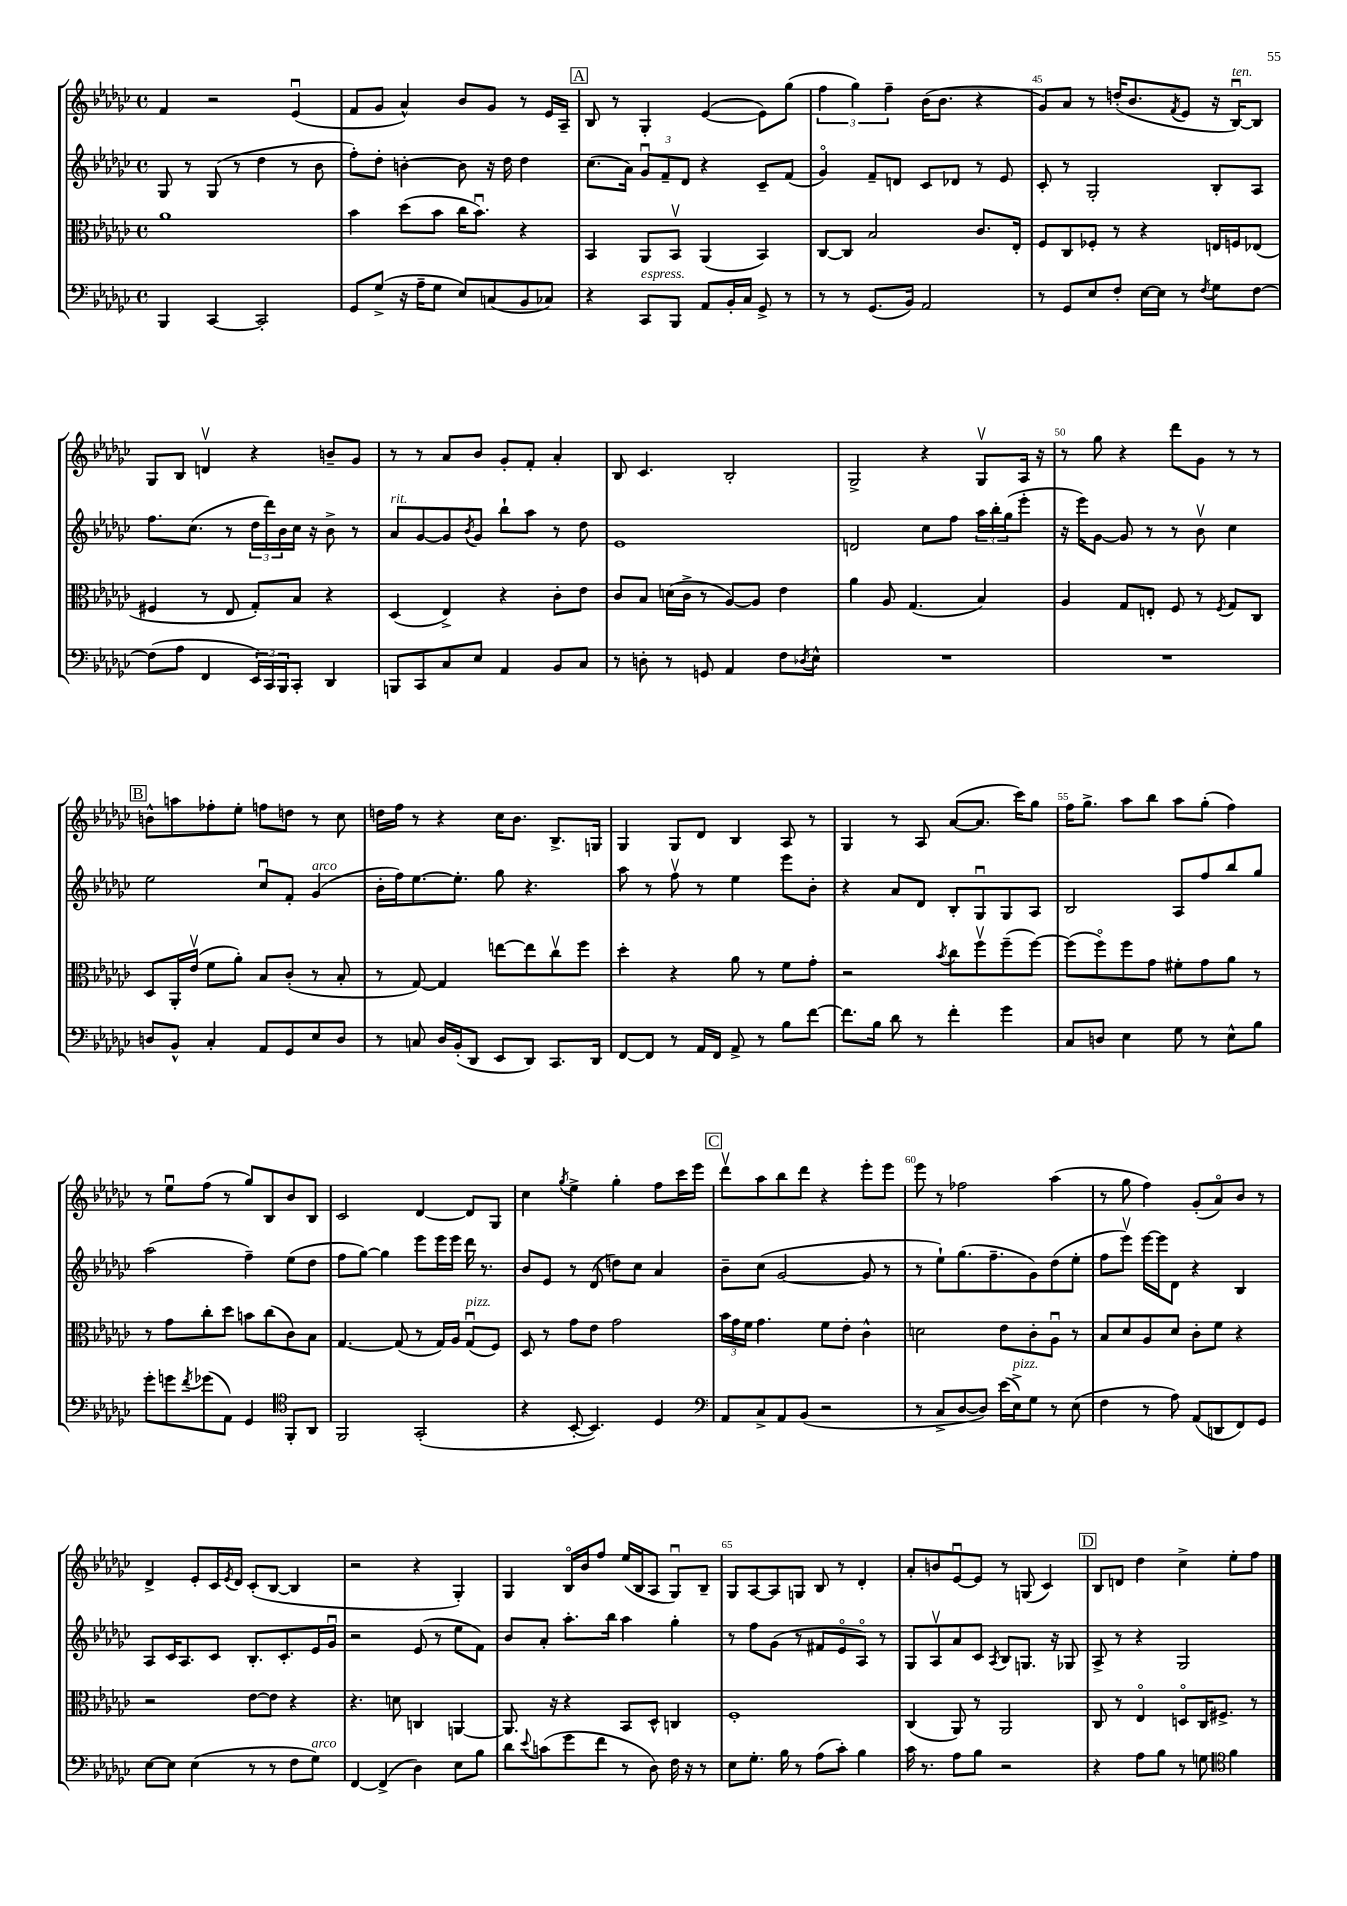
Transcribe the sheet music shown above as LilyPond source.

<<
\new StaffGroup <<
\new Staff = "s0" {
    \clef treble \key ges \major \defaultTimeSignature \time 4/4
    f'4 r2 ees'4\downbow( |
    f'8 ges'8 aes'4-^) bes'8 ges'8 r8 ees'16 aes16-- |
    \mark \markup { \box "A" } bes8 r8 ges4-. ees'4~( ees'8) ges''8( |
    \tuplet 3/2 { f''4 ges''4) f''4-- } bes'16( bes'8. r4 |
    ges'8) aes'8 r8 d''16-.( bes'8. \acciaccatura { f'8 } ees'8 r16 bes16~\downbow^\markup { \italic "ten." }) bes8 |
    ges8 bes8 d'4\upbow r4 b'8-- ges'8 |
    r8 r8 aes'8 bes'8 ges'8-. f'8-. aes'4-. |
    bes8 ces'4. bes2-. |
    ges2-> r4 ges8\upbow aes16 r16 |
    r8 ges''8 r4 des'''8 ges'8 r8 r8 |
    \mark \markup { \box "B" } b'8-^ a''8 fes''8-. ees''8-. f''8 d''8 r8 ces''8 |
    d''16 f''16 r8 r4 ces''16 bes'8. bes8.-> g16 |
    ges4 ges8 des'8 bes4 aes8 r8 |
    ges4 r8 aes8 aes'8~( aes'8. ces'''16) ges''8 |
    f''16 ges''8.-> aes''8 bes''8 aes''8 ges''8-.( f''4) |
    r8 ees''8\downbow f''8( r8 ges''8) bes8 bes'8 bes8 |
    ces'2 des'4~ des'8 ges8 |
    ces''4 \acciaccatura { ges''8 } ees''4-> ges''4-. f''8 ces'''16 ees'''16 |
    \mark \markup { \box "C" } des'''8\upbow aes''8 bes''8 des'''8 r4 ees'''8-. ees'''8 |
    ees'''8 r8 fes''2 aes''4( |
    r8 ges''8 f''4) ges'8-.( aes'8\flageolet) bes'8 r8 |
    des'4-> ees'8-. ces'16 \acciaccatura { ees'8 } des'16 ces'8-.( bes8~ bes4 |
    r2 r4 ges4-.) |
    ges4 bes16\flageolet bes'16 f''8 ees''16( bes16 aes8 ges8\downbow) bes8-- |
    ges8 aes8~ aes8 g8 bes8 r8 des'4-. |
    aes'8-. b'8 ees'8~\downbow ees'8 r8 g8( ces'4) |
    \mark \markup { \box "D" } bes8 d'8 des''4 ces''4-> ees''8-. f''8 \bar "|." |
}
\new Staff = "s1" {
    \clef treble \key ges \major \defaultTimeSignature \time 4/4
    ges8 r8 ges8( r8 des''4 r8 bes'8 |
    f''8-.) des''8-. b'4~-. b'8 r16 des''16 des''4 |
    \mark \markup { \box "A" } ces''8.( aes'16) \tuplet 3/2 { ges'8\downbow f'8-- des'8 } r4 ces'8-- f'8( |
    ges'4\flageolet) f'8-- d'8 ces'8 des'8 r8 ees'8 |
    ces'8-. r8 ges2-. bes8-. aes8 |
    f''8. ces''8.( r8 \tuplet 3/2 { des''16 des'''16) bes'16 } ces''16 r16 bes'8-> r8 |
    aes'8^\markup { \italic "rit." } ges'8~ ges'8 \acciaccatura { bes'8 } ges'8 bes''8-! aes''8 r8 des''8 |
    ees'1 |
    d'2 ces''8 f''8 \tuplet 3/2 { aes''16 bes''16-. ges''16( } ees'''8-. |
    r16 ees'''16) ges'8~ ges'8 r8 r8 bes'8\upbow ces''4 |
    \mark \markup { \box "B" } ees''2 ces''8\downbow f'8-. ges'4^\markup { \italic "arco" }( |
    bes'16-. f''16) ees''8.~ ees''8.-. ges''8 r4. |
    aes''8 r8 f''8\upbow r8 ees''4 ees'''8 bes'8-. |
    r4 aes'8 des'8 bes8-. ges8\downbow ges8 aes8 |
    bes2 aes8 f''8 bes''8 ges''8 |
    aes''2( f''4--) ees''8( des''8 |
    f''8 ges''8~) ges''4 ees'''8 ees'''16 ees'''16 des'''16 r8. |
    bes'8 ees'8 r8 des'8( d''8) ces''8 aes'4 |
    \mark \markup { \box "C" } bes'8-- ces''8( ges'2~ ges'8 r8 |
    r8 ees''8-!) ges''8.( f''8.-- ges'8) des''8( ees''8-. |
    f''8 ees'''8\upbow) ees'''16~ ees'''16 des'8 r4 bes4 |
    aes8 ces'16 aes8. ces'8 bes8.-. ces'8.-. ees'16 ges'16\downbow |
    r2 ees'8( r8 ees''8 f'8) |
    bes'8 aes'8-. aes''8.-. bes''16 aes''4 ges''4-. |
    r8 f''8 ges'8( r8 fis'8 ees'8\flageolet aes8\flageolet) r8 |
    ges8 aes8\upbow aes'8 ces'8 \acciaccatura { aes8 } bes8 g8. r16 ges8 |
    \mark \markup { \box "D" } aes8-> r8 r4 ges2 \bar "|." |
}
\new Staff = "s2" {
    \clef alto \key ges \major \defaultTimeSignature \time 4/4
    aes'1 |
    bes'4 des''8( bes'8 ces''16 bes'8.\downbow) r4 |
    \mark \markup { \box "A" } bes,4 aes,8 bes,8\upbow aes,4( bes,4) |
    ces8~ ces8 bes2 ces'8. ees16-. |
    f8 ces8 fes8-. r8 r4 e16 f16 ees8( |
    fis4 r8 ees8 ges8-.) bes8 r4 |
    des4( ees4->) r4 ces'8-. ees'8 |
    ces'8 bes8 d'16( ces'16-> r8 aes8~) aes8 ees'4 |
    aes'4 aes8 ges4.( bes4) |
    aes4 ges8 e8-. f8 r8 \acciaccatura { f8 } ges8 ces8 |
    \mark \markup { \box "B" } des8 aes,16-. ees'16\upbow( f'8 aes'8-.) bes8 ces'8-.( r8 bes8-. |
    r8 ges8~) ges4 e''8~ e''8 ces''8\upbow f''8 |
    des''4-. r4 aes'8 r8 f'8 ges'8-. |
    r2 \acciaccatura { bes'8 } ces''8 f''8\upbow f''8--( f''8~) |
    f''8( f''8\flageolet) f''8 ges'8 fis'8-. ges'8 aes'8 r8 |
    r8 ges'8 ces''8-. des''8 b'8 ces''8( ces'8) bes8 |
    ges4.~ ges8( r8 ges16) aes16 ges8\downbow^\markup { \italic "pizz." }( f8) |
    des8 r8 ges'8 ees'8 ges'2 |
    \mark \markup { \box "C" } \tuplet 3/2 { bes'16 ges'16 f'16 } ges'4. f'8 ees'8-. ces'4-^ |
    d'2 ees'8 ces'8-. aes8\downbow r8 |
    bes8 des'8 aes8 des'8 ces'8-. f'8 r4 |
    r2 ees'8~ ees'8 r4 |
    r4. d'8 c4 a,4~ |
    a,8. r16 r4 bes,8 des8-^ c4 |
    f1-. |
    ces4( aes,8) r8 aes,2 |
    \mark \markup { \box "D" } ces8 r8 ees4\flageolet d8\flageolet ces16 fis8.-> r8 \bar "|." |
}
\new Staff = "s3" {
    \clef bass \key ges \major \defaultTimeSignature \time 4/4
    bes,,4 ces,4~ ces,2-. |
    ges,8 ges8->( r16 aes16-- ges8 ees8) c8( bes,8 ces8) |
    \mark \markup { \box "A" } r4 ces,8^\markup { \italic "espress." } bes,,8 aes,8 bes,16-. ces16 ges,8-> r8 |
    r8 r8 ges,8.( bes,16) aes,2 |
    r8 ges,8 ees8 f8-. ees16~ ees16 r8 \acciaccatura { f8 } ges8 f8~ |
    f8( aes8 f,4 \tuplet 3/2 { ees,16) ces,16 bes,,16 } ces,8-. des,4 |
    b,,8 ces,8 ces8 ees8 aes,4 bes,8 ces8 |
    r8 d8-. r8 g,8 aes,4 f8 \acciaccatura { des8 } ees8-^ |
    R1 |
    R1 |
    \mark \markup { \box "B" } d8 bes,8-^ ces4-. aes,8 ges,8 ees8 d8 |
    r8 c8 des16 bes,16-.( des,8 ees,8 des,8) ces,8. des,16 |
    f,8~ f,8 r8 aes,16 f,16 aes,8-> r8 bes8 f'8~ |
    f'8. bes16 des'8 r8 f'4-. ges'4 |
    ces8 d8 ees4 ges8 r8 ees8-^ bes8 |
    ges'8-. g'8 \acciaccatura { f'8 } ges'8( aes,8) ges,4 \clef tenor f,8-. aes,8 |
    f,2 ges,2-.( |
    r4 bes,8~-. bes,4.) des4 |
    \mark \markup { \box "C" } \clef bass aes,8 ces8-> aes,8 bes,8( r2 |
    r8 ces8-> des8~ des8) ees'16( ees16->^\markup { \italic "pizz." }) ges8 r8 ees8( |
    f4 r8 aes8) aes,8( d,8 f,8) ges,8 |
    ees8~ ees8 ees4( r8 r8 f8 ges8^\markup { \italic "arco" }) |
    f,4~ f,4->( des4) ees8 bes8 |
    des'8 \appoggiatura { ees'8 } c'8( ges'8 f'8 r8 des8) f16 r16 r8 |
    ees8 ges8.-. bes16 r8 aes8( ces'8-.) bes4 |
    ces'16 r8. aes8 bes8 r2 |
    \mark \markup { \box "D" } r4 aes8 bes8 r8 g8 \clef tenor f'4 \bar "|." |
}
>>
>>
\layout { \context { \Score currentBarNumber = #41 \override BarNumber.break-visibility = ##(#f #t #t) barNumberVisibility = #(every-nth-bar-number-visible 5) } }
